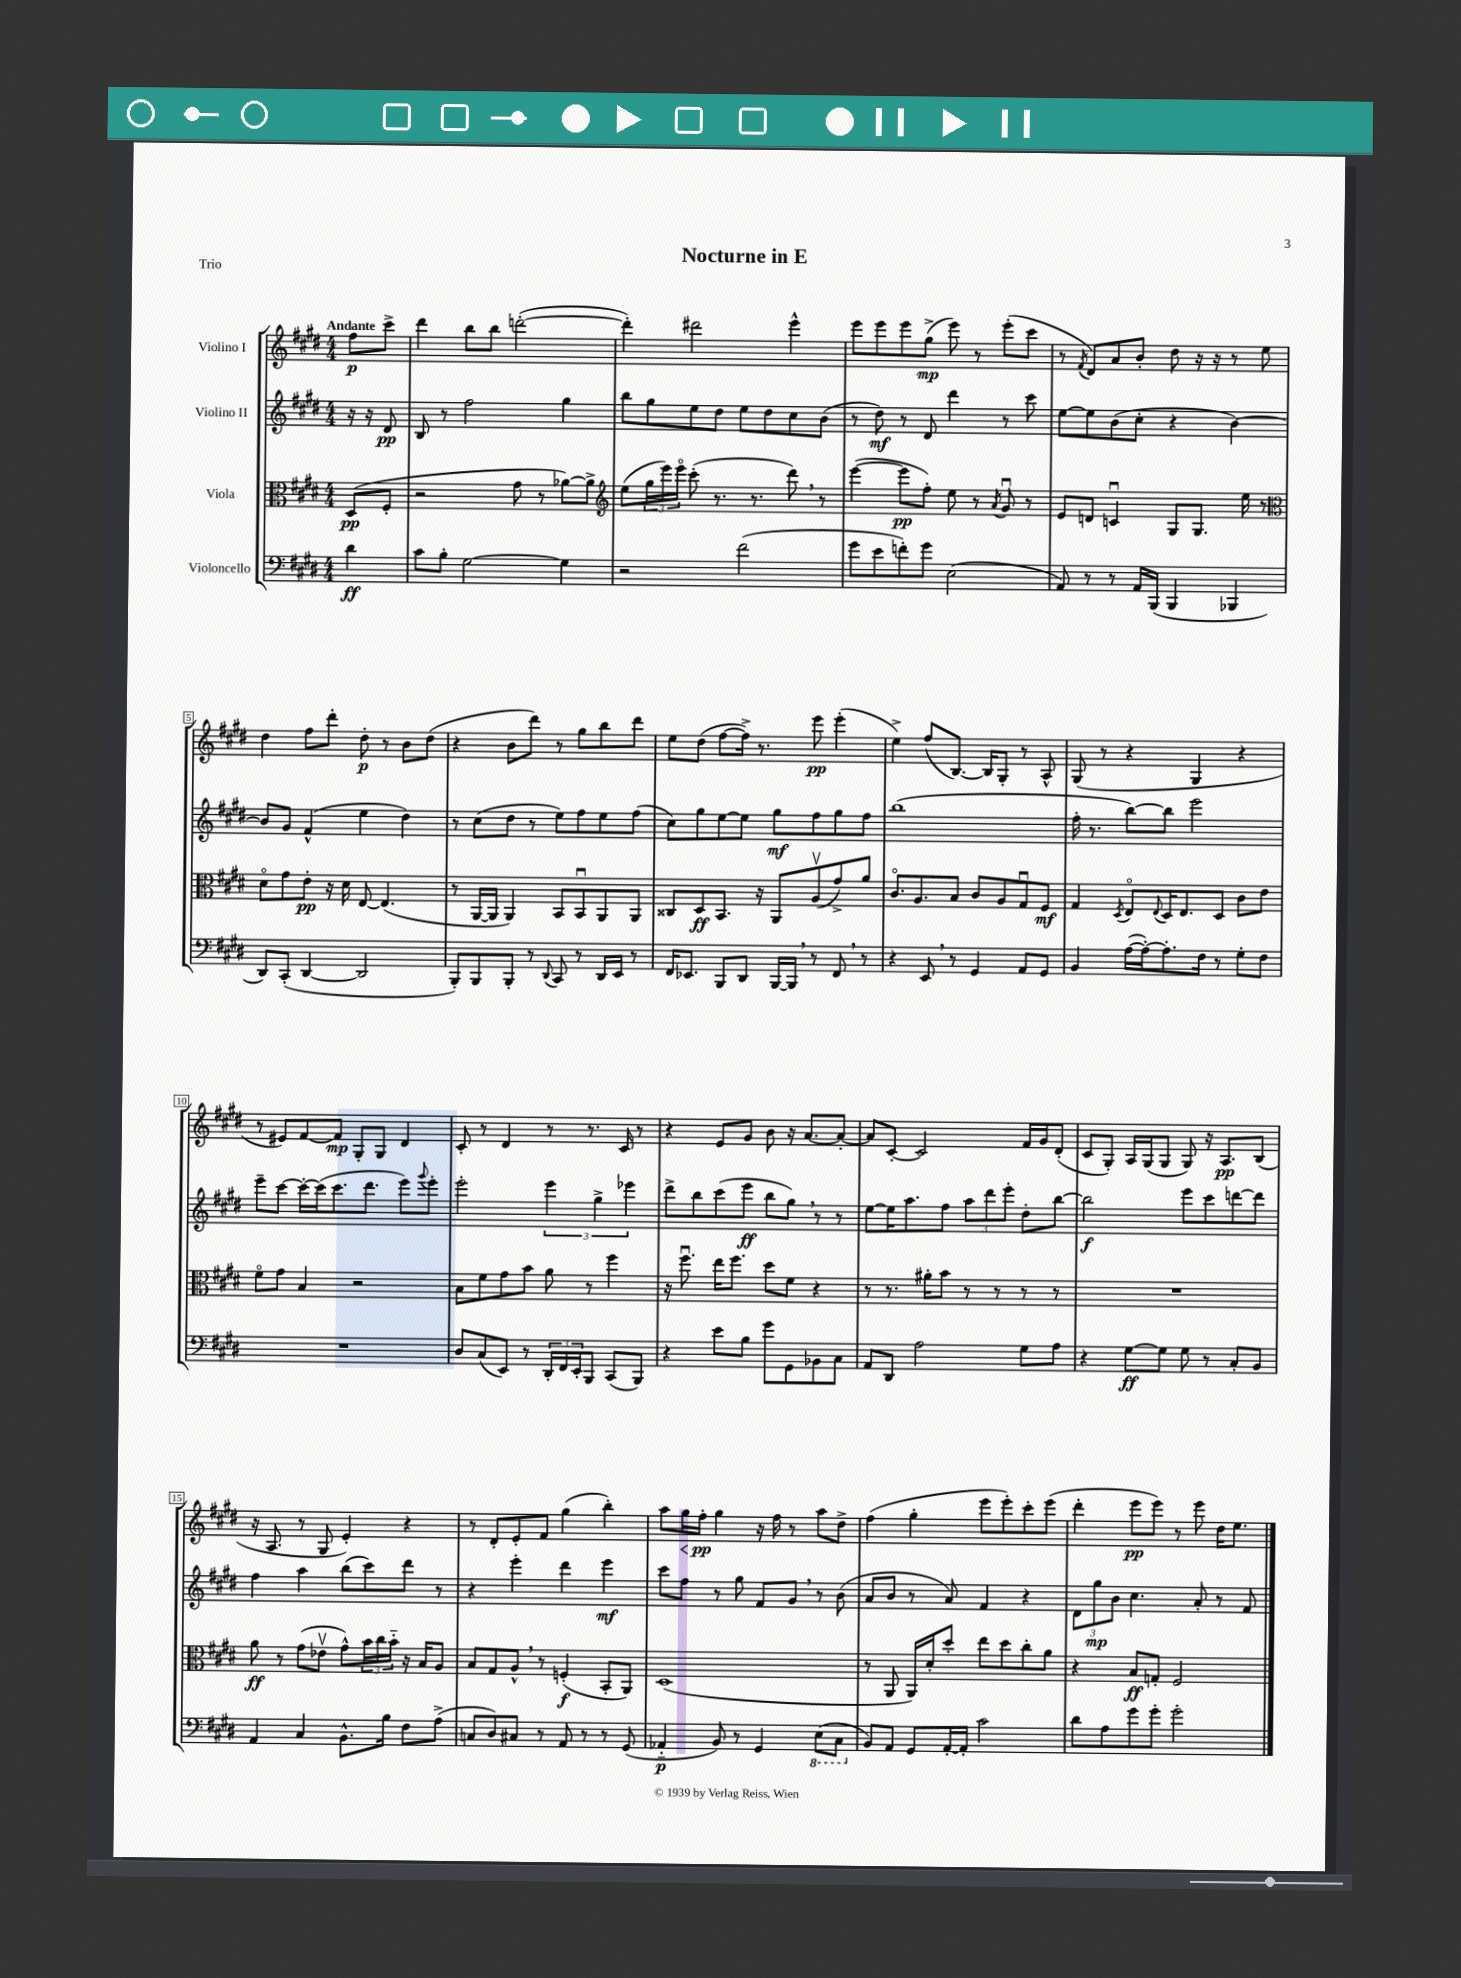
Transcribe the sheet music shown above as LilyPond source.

\header { title = "Nocturne in E" piece = "Trio" }
<<
\new StaffGroup <<
\new Staff = "s0" \with { instrumentName = "Violino I" } {
    \clef treble \key e \major \numericTimeSignature \time 4/4 \partial 4 \tempo "Andante"
    fis''8\p cis'''8-> |
    dis'''4 b''8 b''8 d'''2~-.( |
    d'''4-.) dis'''2 e'''4-^ |
    e'''8 e'''8 e'''8 gis''8->\mp( e'''8) r8 e'''8-.( cis'''8 |
    r8 \acciaccatura { fis'8 } dis'8) a'8 b'8-. dis''8 r16 r16 r8 e''8 |
    dis''4 fis''8 dis'''8-. dis''8-.\p r8 b'8 dis''8( |
    r4 b'8 dis'''8) r8 gis''8 b''8 dis'''8 |
    e''8 dis''8( fis''8~ fis''16->) r8. e'''8\pp e'''4-.( |
    e''4->) fis''8( b8.~) b16 gis8-. r8 a8-^ |
    gis8( r8 r4 gis4 r4 |
    r8 eis'8) fis'8~ fis'8\mp gis8-. gis8 dis'4 |
    cis'8-. r8 dis'4 r8 r8. cis'16 r8 |
    r4 e'8 gis'8 b'8 r16 a'8.~ a'8~-. |
    a'8 cis'8~-. cis'2 fis'16 gis'16 dis'8-.( |
    cis'8 gis8-.) a16 gis16( gis8 gis8) r16 a8.\pp b8( |
    r16 a8. r8 gis8 e'4-.) r4 |
    r8 dis'8-. e'8-. fis'8 gis''4( b''4-.) |
    a''8 gis''16\< fis''16-.\pp\! gis''4 r16 fis''16 r8 a''8 dis''8-> |
    fis''4( gis''4-. e'''8 e'''8-.) cis'''8-. e'''8( |
    dis'''4-. e'''8\pp e'''8) r8 e'''8 dis''16 e''8. \bar "|." |
}
\new Staff = "s1" \with { instrumentName = "Violino II" } {
    \clef treble \key e \major \numericTimeSignature \time 4/4 \partial 4
    r16 r16 dis'8\pp |
    b8 r8 fis''2 gis''4 |
    b''8 gis''8 e''8 dis''8 e''8 dis''8 cis''8 b'8( |
    r8 dis''8\mf) r8 dis'8 dis'''4 r8 cis'''8 |
    e''8~ e''8 b'8( cis''8-. r4 b'4~) |
    b'8 gis'8 fis'4-^( e''4 dis''4) |
    r8 cis''8( dis''8 r8 e''8) fis''8 e''8 fis''8( |
    cis''8) gis''8 e''8~ e''8 gis''8\mf fis''8 gis''8 fis''8 |
    b''1( |
    fis''16-. r8. b''8~) b''8 e'''2 |
    e'''8-- cis'''8~ cis'''16~-. cis'''16( cis'''8. dis'''8. e'''8) \appoggiatura { gis'''8 } e'''8-. |
    e'''2-. \tuplet 3/2 { e'''4 gis''4-> ees'''4 } |
    dis'''8-> b''8 cis'''8( e'''8\ff b''8 gis''8) \breathe r8 r8 |
    e''8~ e''16 a''8. fis''8 \tuplet 3/2 { a''8 dis'''8 e'''8-. } dis''8-. b''8~ |
    b''2\f e'''8 cis'''8 d'''8~ d'''8 |
    fis''4 a''4 b''8( cis'''8) dis'''8 r8 |
    r4 e'''4-. dis'''4 e'''4\mf |
    cis'''8 fis''8 r8 gis''8 fis'8 gis'8 \breathe r8 b'8( |
    a'8 b'8 r8 a'8) fis'4 r4 |
    \tuplet 3/2 { dis'8 gis''8\mp b'8 } cis''4. a'8-. r8 fis'8 \bar "|." |
}
\new Staff = "s2" \with { instrumentName = "Viola" } {
    \clef alto \key e \major \numericTimeSignature \time 4/4 \partial 4
    dis8\pp( fis8-. |
    r2 gis'8 r8 aes'8~) aes'8-> |
    \clef treble e''8( \tuplet 3/2 { gis''16 e'''16) e'''16\flageolet } cis'''8-.( r8. r8. dis'''8) \breathe r8 |
    e'''4~( e'''8\pp fis''8-.) e''8 r8 \acciaccatura { a'8 } gis'8\downbow r8 |
    e'8 d'8 c'4\downbow gis8 gis8. e''16 r8 |
    \clef alto dis'8\flageolet gis'8 e'8-.\pp r16 dis'16 e8~ e4.( |
    r8 a,16~ a,16 a,4) b,8 b,8\downbow a,8 a,8 |
    cisis8 dis8\ff b,8. r16 a,8 a8\upbow( gis'8->) a'8 |
    cis'8.\flageolet a8. b8 cis'8 a8 gis8\downbow fis8\mf |
    gis4 \acciaccatura { dis8 } e8\flageolet \appoggiatura { e8 } dis16 e8. dis8 cis'8 e'8 |
    fis'8\flageolet gis'8 b4 r2 |
    b8 fis'8 gis'8 b'8 a'8 r8 fis''4 |
    r16 fis''8.\downbow e''16 fis''8. dis''8 fis'8 r4 |
    r8 r8. ais'16-. b'8 r8 r8 r8 r8 |
    R1 |
    a'8\ff r8 gis'8( ees'8\upbow gis'8-^) \tuplet 3/2 { b'16 cis''16 b'16-_ } r16 b16 a8 |
    b8 gis8 a8-^ \breathe r8 f4-.\f( b,8-. a,8) |
    dis1( |
    r8 a,8 a,16) dis'16-. dis''8-. e''8 dis''8 cis''8-. a'8 |
    r4 b8\ff g8-. fis2 \bar "|." |
}
\new Staff = "s3" \with { instrumentName = "Violoncello" } {
    \clef bass \key e \major \numericTimeSignature \time 4/4 \partial 4
    dis'4\ff |
    cis'8 b8-. gis2~ gis4 |
    r2 fis'2( |
    gis'8 e'8 f'8-.) gis'8 e2( |
    a,8) r8 r8 a,16 b,,16( b,,4 bes,,4 |
    dis,8) cis,8-.( dis,4~ dis,2 |
    b,,8-.) b,,8 b,,8-. r8 \appoggiatura { dis,8 } cis,8 r8 dis,16 e,16 r8 |
    fis,16 ees,8. b,,8 dis,8 b,,16~ b,,16 \breathe r8 fis,8 \breathe r8 |
    r4 e,8 \breathe r8 gis,4 a,8 gis,8 |
    b,4 a16~( a16~-.) a8.-. fis16 r8 gis8-. fis8 |
    R1 |
    dis8 cis8( e,8) r8 \tuplet 3/2 { dis,16-. fis,16 e,16-. } b,,8 cis,8( b,,8) |
    r4 e'8 b8 gis'8 gis,8 bes,8 cis8 |
    a,8 dis,8 a2 gis8 a8 |
    r4 gis8~\ff gis8 gis8 r8 cis8-. b,8 |
    a,4 cis4 b,8.-^ b16 fis8 a8->( |
    c8 dis8) cis8 r8 a,8 r8 r8 gis,8( |
    aes,4-_\p b,8) r8 gis,4 \ottava #-1 e,8( cis,8 \ottava #0 |
    b,8) a,8 gis,8 a,16~-. a,16-. cis'2 |
    dis'8 a8 gis'8 gis'8-. gis'2-. \bar "|." |
}
>>
>>
\layout { \context { \Score \override BarNumber.stencil = #(make-stencil-boxer 0.1 0.3 ly:text-interface::print) } }
